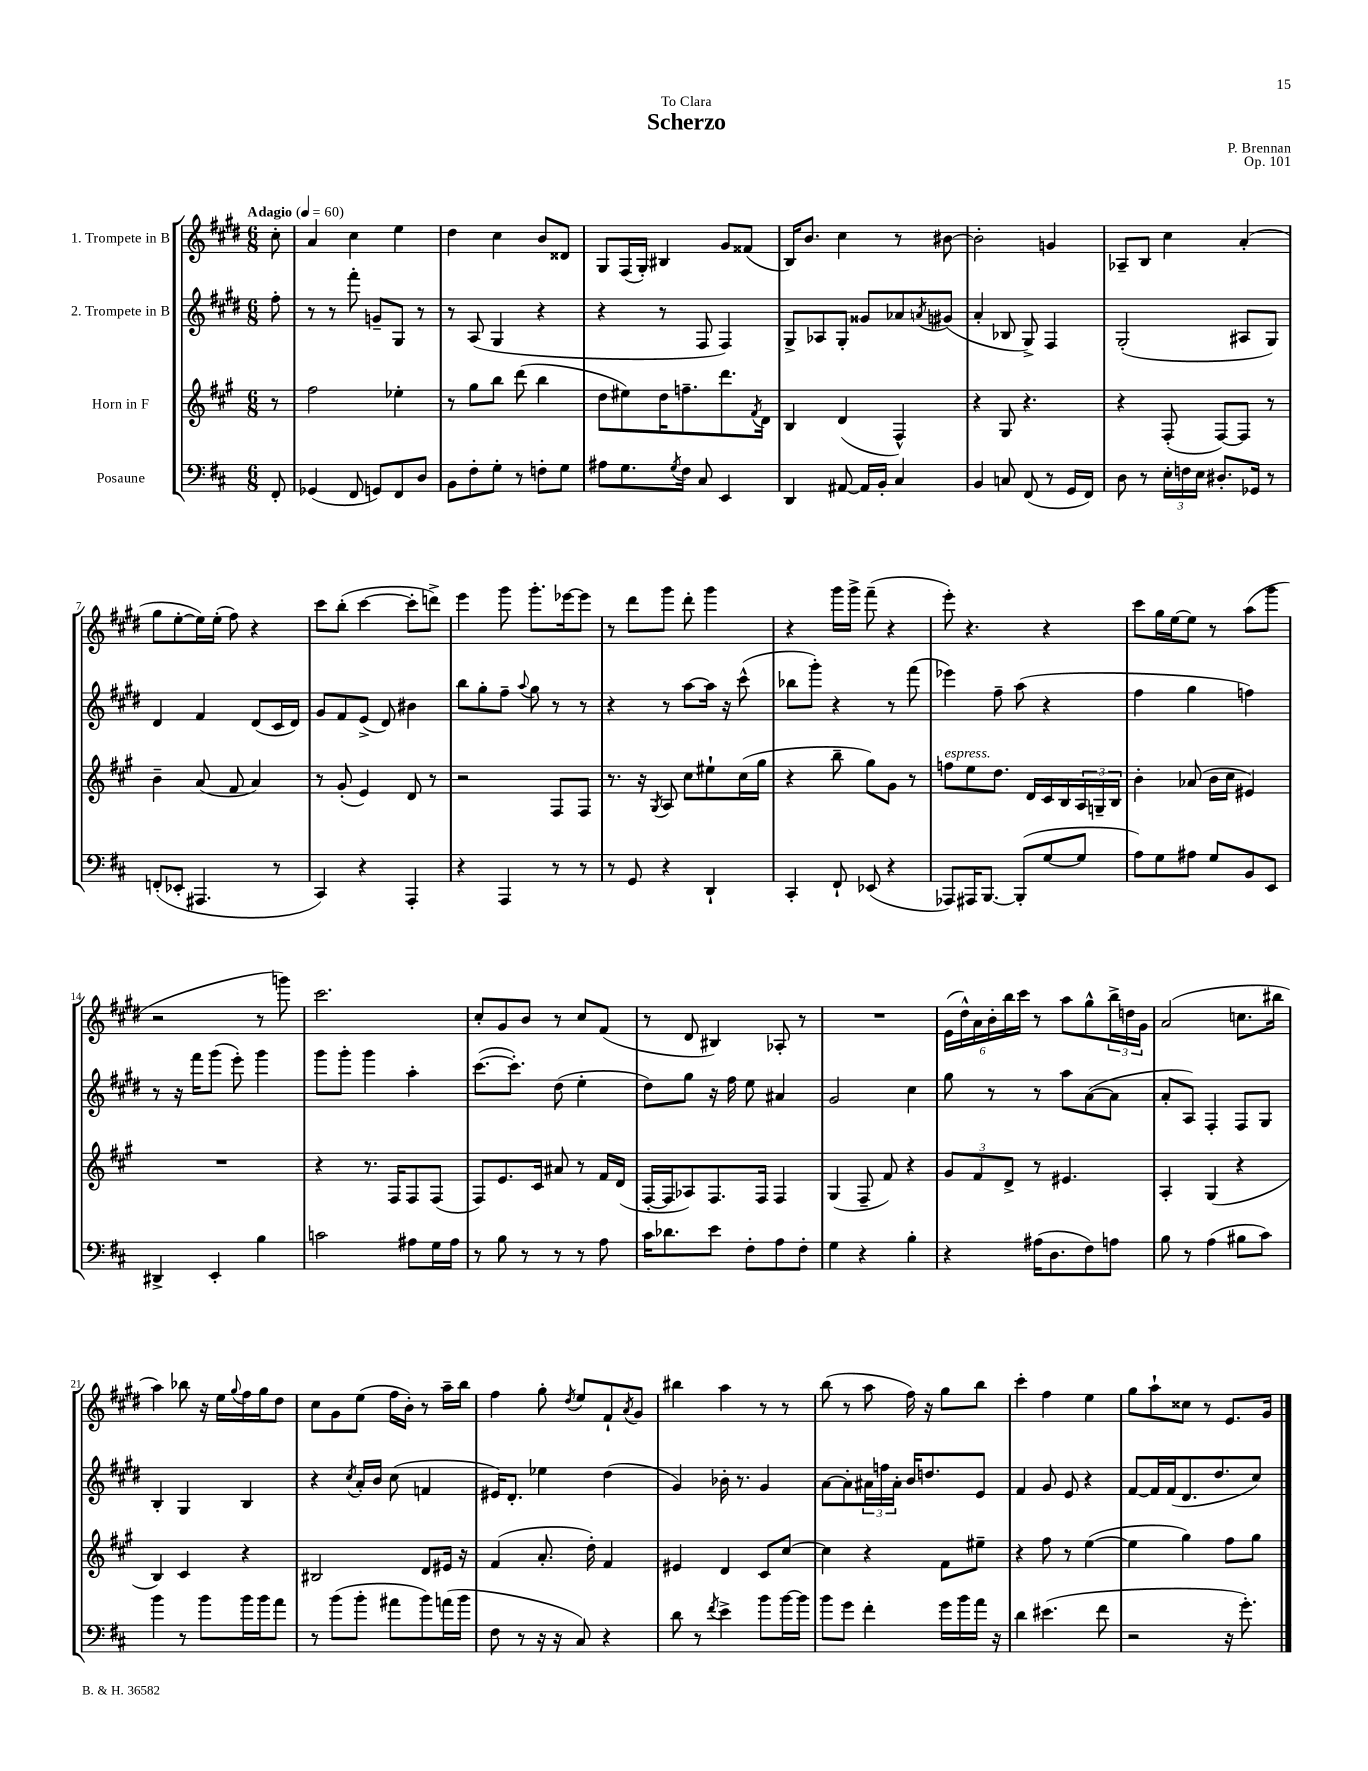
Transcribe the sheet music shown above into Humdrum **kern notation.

**kern	**kern	**kern	**kern
*staff4	*staff3	*staff2	*staff1
*clefF4	*clefG2	*clefG2	*clefG2
*k[f#c#]	*k[f#c#g#]	*k[f#c#g#d#]	*k[f#c#g#d#]
*M6/8	*M6/8	*M6/8	*M6/8
*MM60	*MM60	*MM60	*MM60
8FF#'	8r	8ff#'	8cc#'
=	=	=	=
(4GG-	2ff#	8r	4a
.	.	8r	.
8FF#	.	8fff#'	4cc#
8GG)	.	8g~	.
8FF#	4ee-'	8G#	4ee
8D	.	8r	.
=	=	=	=
8BB	8r	8r	4dd#
8F#'	8gg#	(8A	.
8G'	8bb	4G#	4cc#
8r	(8ddd	.	.
8F'	4bb	4r	8b
8G	.	.	8d##
=	=	=	=
8A#	8dd	4r	8G#
8.G	8ee#)	.	(16F#
.	.	.	16G#')
.	16dd	8r	4B#
8qG	.	.	.
16F#	8.ff~	.	.
8C#	.	8F#	.
4EE	8.ddd	4F#)	8g#
.	.	.	(8f##
.	8qf#	.	.
.	16d	.	.
=	=	=	=
4DD	4B	8G#^	16B)
.	.	.	8.b
.	.	8A-	.
[8AA#	(4d	8G#'	4cc#
16AA#]	.	8g##	.
16BB'	.	.	.
4C#	4F#^^)	8a-	8r
.	.	8qa	.
.	.	(8g#	[8b#
=	=	=	=
4BB	4r	4a'	2b#']
8C	8G#	8B-	.
(8FF#	4.r	8G#^)	.
8r	.	4F#	4g
16GG	.	.	.
16FF#)	.	.	.
=	=	=	=
8D	4r	(2G#'	8A-~
8r	.	.	8B
24E'	(8F#'	.	4cc#
24F	.	.	.
24E	.	.	.
8.D#'	[8F#)	.	.
.	8F#]	8A#	(4a'
16GG-	.	.	.
8r	8r	8G#)	.
=	=	=	=
(8FF'	4b~	4d#	8gg#
8EE-'	.	.	[8ee'
4.AAA#	(8a	4f#	16ee])
.	.	.	(16ee'
.	8f#	.	8ff#)
.	4a)	(8d#	4r
8r	.	16c#	.
.	.	16d#)	.
=	=	=	=
4CC#)	8r	8g#	8ccc#
.	(8g#'	8f#	(8bb'
4r	4e)	(8e^	[4ccc#
.	.	8d#)	.
4AAA'	8d	4b#	8ccc#']
.	8r	.	8ddd^)
=	=	=	=
4r	2r	8bb	4eee
.	.	8gg#'	.
4AAA	.	8ff#~	8ggg#
.	.	8qqaa	.
.	.	8gg#	8.ggg#'
8r	8F#	8r	.
.	.	.	[16eee-
8r	8F#	8r	8eee-]
=	=	=	=
8r	8.r	4r	8r
8GG	.	.	8ddd#
.	16r	.	.
.	8qG#	.	.
4r	8A	8r	8ggg#
.	8cc#	[8aa	8ddd#'
4DD`	8ee#`	16aa]	4ggg#
.	.	16r	.
.	(16cc#	(8ccc#^^	.
.	16gg#	.	.
=	=	=	=
4CC#'	4r	8bb-	4r
.	.	8ggg#')	.
8FF#`	8bb~	4r	16ggg#
.	.	.	16ggg#^
(8EE-	8gg#)	.	(8fff#~
4r	8g#	8r	4r
.	8r	(8fff#	.
=	=	=	=
8AAA-)	8ff	4eee-)	8eee')
16AAA#	8ee	.	4.r
[8.BBB	.	.	.
.	8.dd	8ff#~	.
(8BBB']	.	(8aa	.
.	16d	.	.
[8G	16c#	4r	4r
.	16B	.	.
8G]	24A	.	.
.	24G~	.	.
.	24B	.	.
=	=	=	=
8A)	4b'	4ff#	8ccc#
8G	.	.	16gg#
.	.	.	[16ee
8A#	(8a-	4gg#	8ee]
8G	16b	.	8r
.	16cc#	.	.
8BB	4e#)	4ff)	(8aa
8EE	.	.	8ggg#
=	=	=	=
4DD#^	2.r	8r	2r
.	.	16r	.
.	.	16fff#	.
4EE'	.	(8ggg#	.
.	.	8eee')	.
4B	.	4ggg#	8r
.	.	.	8ggg)
=	=	=	=
2c	4r	8ggg#	2.ccc#
.	.	8ggg#'	.
.	8.r	4ggg#	.
.	16F#	.	.
8A#	8F#	4aa'	.
16G	(8F#	.	.
16A#	.	.	.
=	=	=	=
8r	8F#)	([8.ccc#	8cc#'
8B	8.e	.	8g#
.	.	8.ccc#'])	.
8r	.	.	8b
.	16c#	.	.
8r	8a#	(8dd#	8r
8r	8r	4ee'	8cc#
8A	16f#	.	(8f#
.	(16d	.	.
=	=	=	=
16c#	[16F#'	8dd#)	8r
8.d-	16F#]	.	.
.	8A-)	8gg#	8d#
8e	8.F#	16r	4B#)
.	.	16ff#	.
8F#'	.	8ee	.
.	16F#	.	.
8A	4F#	4a#	8A-'
8F#'	.	.	8r
=	=	=	=
4G	(4G#	2g#	2.r
4r	8F#~	.	.
.	8f#)	.	.
4B'	4r	4cc#	.
=	=	=	=
4r	12g#	8gg#	(24e
.	.	.	24dd#^^)
.	12f#	.	24a
.	.	8r	24b'
.	12d^	.	24bb
.	.	.	24ccc#
(16A#	8r	8r	8r
8.D	.	.	.
.	4.e#	8aa	8aa
8F#)	.	([8a	8gg#^^
8A	.	8a]	24bb^
.	.	.	24dd
.	.	.	24g#
=	=	=	=
8B	4A'	8a'	(2a
8r	.	8A)	.
(4A	(4G#	4F#'	.
8B#	4r	8F#	8.cc
8c#)	.	8G#	.
.	.	.	16bb#
=	=	=	=
4b	4B)	4B'	4aa)
8r	4c#	4G#	8bb-
8b	.	.	16r
.	.	.	16ee
.	.	.	8qqgg#
16b	4r	4B	16ff#
16b	.	.	16gg#
8a	.	.	8dd#
=	=	=	=
8r	2B#	4r	8cc#
(8b	.	.	8g#
.	.	8qcc#	.
8b'	.	16a'	(8ee
.	.	16b	.
8a#	.	(8cc#	16ff#
.	.	.	16b')
8b)	8d	4f	8r
(16a	16e#	.	16aa~
16b	16r	.	16bb
=	=	=	=
8F#	(4f#	16e#)	4ff#
.	.	8.d#'	.
8r	.	.	.
16r	8.a'	4ee-	8gg#'
16r	.	.	.
.	.	.	8qdd#
8C#)	.	.	8ee
.	16dd')	.	.
4r	4f#	(4dd#	8f#`
.	.	.	8qa
.	.	.	8g#
=	=	=	=
8d	4e#	4g#)	4bb#
8r	.	.	.
8qf#	.	.	.
4e^	4d	16b-'	4aa
.	.	8.r	.
8b	8c#	4g#	8r
[16b	[8cc#	.	8r
16b]	.	.	.
=	=	=	=
8b	4cc#]	[8a	(8bb
8g	.	8a']	8r
4f#'	4r	24a#	8aa
.	.	24ff	.
.	.	24a#'	.
.	.	16b	16ff#)
.	.	8.dd	16r
16g	8f#	.	8gg#
16b	.	.	.
16a	8ee#~	8e	8bb
16r	.	.	.
=	=	=	=
4d	4r	4f#	4ccc#'
(4.e#	8ff#	8g#	4ff#
.	8r	8e	.
.	([4ee	4r	4ee
8f#	.	.	.
=	=	=	=
2r	4ee]	[8f#	8gg#
.	.	16f#]	8aa`
.	.	(16f#	.
.	4gg#)	8.d#	8cc##
.	.	.	8r
.	.	8.dd#	.
16r	8ff#	.	8.e
8.g')	.	.	.
.	8gg#	8cc#)	.
.	.	.	16g#
==	==	==	==
*-	*-	*-	*-
